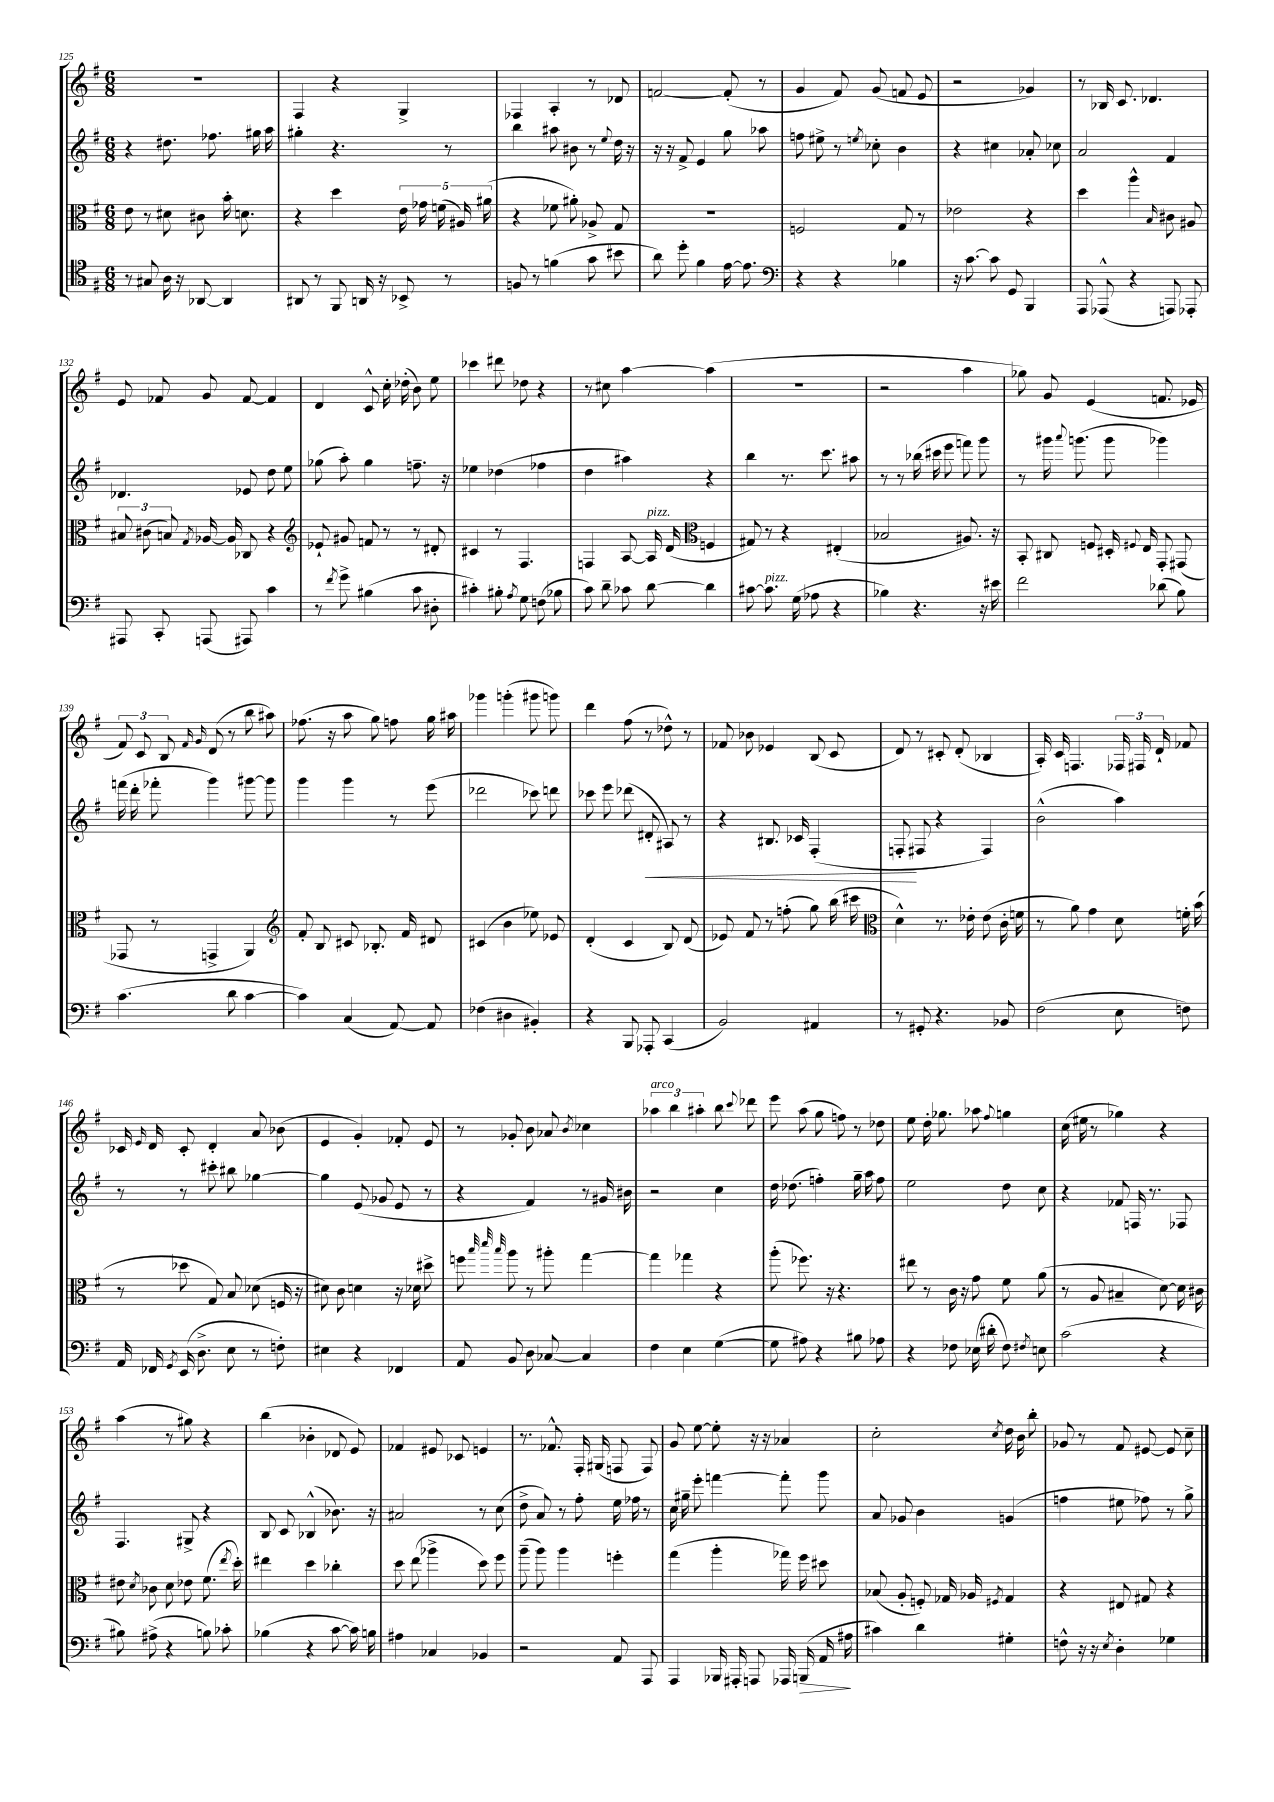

**kern	**dynam	**kern	**kern	**dynam	**kern
*part4	*part4	*part3	*part2	*part2	*part1
*staff4	*staff4	*staff3	*staff2	*staff2	*staff1
*clefC4	*	*clefC3	*clefG2	*	*clefG2
*k[f#]	*	*k[f#]	*k[f#]	*	*k[f#]
*M6/8	*	*M6/8	*M6/8	*	*M6/8
=125	=125	=125	=125	=125	=125
8r	.	8e\	4r	.	2.r
8G#X/	.	8r	.	.	.
16A\	.	8d#X\	8.dd#X\	.	.
16r	.	.	.	.	.
[8AA-X/	.	8c#X\	.	.	.
.	.	.	8.ff-X\	.	.
4AA-/]	.	16b'\	.	.	.
.	.	8.dn\	.	.	.
.	.	.	16gg#X\	.	.
.	.	.	16aa\	.	.
=126	=126	=126	=126	=126	=126
8AA#X/	.	4r	4gg#X'\	.	4F#/
8r	.	.	.	.	.
8FF#/	.	4dd\	4.r	.	4r
16AAn/	.	.	.	.	.
16r	.	.	.	.	.
8BB-X^/	.	20e\	.	.	4G^/
.	.	20g-X\	.	.	.
.	.	(20fn\	.	.	.
8r	.	.	8r	.	.
.	.	20A#X/)	.	.	.
.	.	(20a#X\	.	.	.
=127	=127	=127	=127	=127	=127
8Fn/	.	4r	4bb\	.	4F-X/
8r	.	.	.	.	.
(4fn\	.	8f-X\	8aa#X\	.	4A'/
.	.	8a#X'\)	8b#X\	.	.
8g\	.	8A-X^/	8r	.	8r
.	.	.	8qqee/	.	.
8b#X\	.	8G/	16dd\	.	8d-X/
.	.	.	16r	.	.
=128	=128	=128	=128	=128	=128
8a\)	.	2.r	16r	.	[2fn/
.	.	.	16r	.	.
8dd'\	.	.	8f#^/	.	.
4f#\	.	.	4e/	.	.
[16e\	.	.	8gg\	.	(8f'/]
8.e\]	.	.	.	.	.
.	.	.	8aa-X\	.	8r
=129	=129	=129	=129	=129	=129
*clefF4	*	*	*	*	*
4r	.	2Fn/	8ffn\	.	4g/
.	.	.	8ee#X^\	.	.
4r	.	.	8r	.	8f#/)
.	.	.	8qeen/	.	.
.	.	.	8cc-X'\	.	(8g/
4B-X\	.	8G/	4b\	.	8fn/
.	.	8r	.	.	8e/
=130	=130	=130	=130	=130	=130
16r	.	2e-X\	4r	.	2r
[8.c\	.	.	.	.	.
8c\]	.	.	4cc#X\	.	.
8GG/	.	.	.	.	.
4BBB/	.	4r	8a-X'/	.	4g-X/)
.	.	.	8cc-X\	.	.
=131	=131	=131	=131	=131	=131
8AAA/	.	4dd\	2a/	.	8r
(8AAA-X^^/	.	.	.	.	16B-X/
.	.	.	.	.	8.c/
4r	.	4aa^^\	.	.	.
.	.	.	.	.	4.d-X/
.	.	16qqB/	.	.	.
8AAAn/)	.	8c#X\	4f#/	.	.
8AAA-X'/	.	8A#X/	.	.	.
!!LO:LB:g=z
=132	=132	=132	=132	=132	=132
8AAA#X/	.	12B#X/	4.d-X/	.	8e/
.	.	(12c#X\	.	.	.
8CC'/	.	.	.	.	8f-X/
.	.	12Bn/)	.	.	.
.	.	8qG/	.	.	.
(8AAAn/	.	[16A-X/	.	.	8g/
.	.	16A-/]	.	.	.
8AAA#X/)	.	8C-X/	8e-X/	.	[8f-/
4c\	.	4r	8dd\	.	4f-/]
.	.	.	8ee\	.	.
=133	=133	=133	=133	=133	=133
*	*	*clefG2	*	*	*
8r	.	8e-X`/	(8gg-X\	.	4d/
8qf#/	.	.	.	.	.
8g^\	.	8g#X/	8aa'\)	.	.
(4B#X\	.	8fn/	4gg-\	.	8c^^/
.	.	8r	.	.	16cc'\
.	.	.	.	.	(16dd-X'\
8c\	.	8r	8.ffn~\	.	8b\)
8D#X'\	.	8d#X'/	.	.	8ee\
.	.	.	16r	.	.
=134	=134	=134	=134	=134	=134
4c#X'\)	.	4c#X/	4ee-X\	.	4ccc-X\
8B#X'\	.	8r	(4dd-X\	.	8ddd#X\
8qA/	.	.	.	.	.
8G\	.	4.F#/	.	.	8dd-X\
(8Fn\	.	.	4ff-X\	.	4r
8B-X\	.	.	.	.	.
=135	=135	=135	=135	=135	=135
8c\)	.	4Fn/	4dd\	.	8r
8d~\	.	.	.	.	8cc#X\
8c-X\	.	[8A/	4aa#X\)	.	[4aa\
!	!	!LO:TX:a:i:t=pizz.	!	!	!
[8d\	.	16A/]	.	.	.
.	.	(16d/	.	.	.
*	*	*clefC3	*	*	*
4d\]	.	4Fn/	4r	.	(4aa\]
=136	=136	=136	=136	=136	=136
[8c#X\	.	8G#X/)	4bb\	.	2.r
!LO:TX:a:i:t=pizz.	!	!	!	!	!
8.c#\]	.	8r	.	.	.
.	.	4r	8.r	.	.
(16G\	.	.	.	.	.
8A-X\	.	.	.	.	.
.	.	.	8.ccc\	.	.
4r	.	(4E#X'/	.	.	.
.	.	.	8aa#X\	.	.
=137	=137	=137	=137	=137	=137
4B-X\)	.	2B-X/	8r	.	2r
.	.	.	8r	.	.
4.r	.	.	(16bb-X\	.	.
.	.	.	16ccc#X\	.	.
.	.	.	8eee\	.	.
.	.	8.A#X/)	8fffn\)	.	4aa\
16r	.	.	8ggg\	.	.
16e#X\	.	16r	.	.	.
=138	=138	=138	=138	=138	=138
2f#\	.	8BB'/	8r	.	8gg-X\)
.	.	8C#X/	16ggg#X\	.	8g/
.	.	.	8qqaaa/	.	.
.	.	.	(8.gggn\	.	.
.	.	8Fn/	.	.	(4e/
.	.	16D#X'/	8ggg\	.	.
.	.	8qqF#X/	.	.	.
.	.	16E/	.	.	.
(8d-X\	.	8GG'/	4ggg-X\)	.	8.fn/
8B\)	.	(8GG#X/	.	.	.
.	.	.	.	.	16e-X/
!!LO:LB:g=z
=139	=139	=139	=139	=139	=139
(4.c\	.	8GG-X/	(16fffn\	.	12f#/)
.	.	.	16ddd'\	.	.
.	.	.	.	.	12c/
.	.	8r	8fff-X'\	.	.
.	.	.	.	.	12B/
.	.	.	.	.	16qqf#/
.	.	.	.	.	16qqg/
.	.	4GGn^/	4ggg\)	.	(8d/
8d\	.	.	.	.	8r
[4c\	.	4AA/)	[8ggg#X\	.	8bb\
.	.	.	8ggg#\]	.	8aa#X\)
=140	=140	=140	=140	=140	=140
*	*	*clefG2	*	*	*
4c\])	.	8f#'/	4ggg\	.	(8.ff-X\
.	.	8B/	.	.	.
.	.	.	.	.	16r
(4C/	.	8c#X/	4ggg\	.	8aa\
.	.	8.B-X'/	.	.	8gg\)
[8AA/)	.	.	8r	.	8ffn\
.	.	16f#/	.	.	.
8AA/]	.	8d#X/	(8eee\	.	16gg\
.	.	.	.	.	16aa#X\
=141	=141	=141	=141	=141	=141
(4F-X\	.	(4c#X/	2ddd-X\	.	4ggg-X\
4D#X\	.	4b\	.	.	(4gggn'\
4BB#X'/)	.	8ee-X\)	8ccc-X\)	.	8ggg#X\
.	.	8e-X/	8dddn\	.	8gggn\)
=142	=142	=142	=142	=142	=142
4r	.	(4d'/	8ccc-X\	.	4ddd\
.	.	.	8eee\	.	.
8BBB/	.	4c/	(8ddd-X\	.	(8ff#\
!	!	!	!	!LO:HP:b	!
8AAA-X'/	.	.	8d#X'/	<	8r
(4CC/	.	8B/)	8A#X/)	.	8dd-X^^\)
.	.	(8d/	8r	.	8r
=143	=143	=143	=143	=143	=143
2BB/)	.	8e-X/)	4r	.	8f-X/
.	.	8f#/	.	.	8b-X\
.	.	8r	8.B#X/	.	4e-X/
.	.	(8ffn'\	.	.	.
.	.	.	16c-X/	.	.
4AA#X/	.	8gg\)	(4F#'/	.	(8B/
.	.	(16bb\	.	.	8c/
.	.	16ccc#X\	.	.	.
=144	=144	=144	=144	=144	=144
*	*	*clefC3	*	*	*
8r	.	4d^^\)	8Fn'/	.	8d/)
8GG#X'/	.	.	8F#X/	[	8r
4.r	.	8.r	4r	.	8c#X'/
.	.	.	.	.	(8d'/
.	.	16e-X'\	.	.	.
.	.	(8e-\	4F#/)	.	4B-X/
8BB-X/	.	16c'\	.	.	.
.	.	16fn\	.	.	.
=145	=145	=145	=145	=145	=145
(2F#\	.	8r	(2b^^\	.	16A'/)
.	.	.	.	.	16c/
.	.	8a\)	.	.	4.Fn/
.	.	4g\	.	.	.
8E\	.	8d\	4aa\)	.	24F-X/
.	.	.	.	.	24F#X/
.	.	.	.	.	24d`/
8Fn\)	.	16fn'\	.	.	8f-X/
.	.	(16b\	.	.	.
!!LO:LB:g=z
=146	=146	=146	=146	=146	=146
16AA/	.	8r	8r	.	16c-X/
.	.	.	.	.	16qqe/
16FF-X/	.	.	.	.	16d/
8qGG/	.	.	.	.	.
(16EE/	.	8dd-X\	8r	.	8c-'/
8.D^\	.	.	.	.	.
.	.	8G/)	8ccc#X'\	.	4d'/
8E\	.	8B/	8bb#X\	.	.
8r	.	(8d-X\	[4gg-X\	.	8a/
8Fn'\)	.	16Fn/	.	.	(8b-X\
.	.	16r	.	.	.
=147	=147	=147	=147	=147	=147
4E#X\	.	8d#X\)	4gg-\]	.	4e/
.	.	8c\	.	.	.
4r	.	4dn\	(8e/	.	4g'/)
.	.	.	8g-X/	.	.
4FF-X/	.	16r	8e/	.	8f-X'/
.	.	16d-X\	.	.	.
.	.	8dd#X^\	8r	.	8e/
=148	=148	=148	=148	=148	=148
8AA/	.	8ffn\	4r	.	8r
.	.	32qqbb/	.	.	.
.	.	32qqddd/	.	.	.
.	.	32qqbb/	.	.	.
8BB/	.	8aa\	.	.	8g-X'/
8D\	.	8r	4f#/)	.	8b\
[8C-X/	.	8aa#X'\	.	.	8a-X/
.	.	.	.	.	8qb/
4C-/]	.	[4gg\	8r	.	4cc-X\
.	.	.	16g#X/	.	.
.	.	.	16b#X\	.	.
=149	=149	=149	=149	=149	=149
!	!	!	!	!	!LO:TX:a:i:t=arco
4F#\	.	4gg\]	2r	.	6aa-X\
.	.	.	.	.	6bb\
4E\	.	4gg-X\	.	.	.
.	.	.	.	.	6aa#X'\
([4G\	.	4r	4cc\	.	8bb\
.	.	.	.	.	8qqccc/
.	.	.	.	.	8ddd-X\
=150	=150	=150	=150	=150	=150
8G\]	.	(8aa'\	16dd\	.	8eee\
.	.	.	(8.dd-X\	.	.
8A#X\)	.	8.ff-X\)	.	.	(8aa\
4r	.	.	4ffn'\)	.	8gg\
.	.	16r	.	.	.
.	.	4.r	.	.	8ffn\)
8B#X\	.	.	16gg~\	.	8r
.	.	.	16aa\	.	.
8A-X\	.	.	8ff\	.	8dd-X\
=151	=151	=151	=151	=151	=151
4r	.	8ee#X\	2ee\	.	8ee\
.	.	8r	.	.	16dd'\
.	.	.	.	.	8.gg-X\
8F-X\	.	16c\	.	.	.
.	.	16r	.	.	.
(16E-X\	.	8g\	.	.	8aa-X\
16d#X'\	.	.	.	.	.
.	.	.	.	.	8qqff#/
8F-\)	.	8f#\	8dd\	.	4ggn\
8qF#X/	.	.	.	.	.
8En\	.	(8a\	8cc\	.	.
=152	=152	=152	=152	=152	=152
(2c\	.	8r	4r	.	(16cc\
.	.	.	.	.	16ee#X\
.	.	8A/	.	.	8r
.	.	4B#X~/	8f-X/	.	4gg-X\)
.	.	.	16Fn/	.	.
.	.	.	8.r	.	.
4r	.	[8d\)	.	.	4r
.	.	16d\]	8F-X/	.	.
.	.	16c#X\	.	.	.
!!LO:LB:g=z
=153	=153	=153	=153	=153	=153
8B#X\)	.	8e#X\	4.F#/	.	(4aa\
.	.	8qd/	.	.	.
(8A#X^\	.	8c-X\	.	.	.
4r	.	8d\	.	.	8r
.	.	8e-X\	8G#X^/	.	8gg#X\)
8Bn\)	.	(8.f#\	4r	.	4r
8c-X'\	.	.	.	.	.
.	.	8qee/	.	.	.
.	.	16dd'\)	.	.	.
=154	=154	=154	=154	=154	=154
(4B-X\	.	4ee#X\	8B/	.	(4bb\
.	.	.	8c/	.	.
4r	.	4dd\	(4B-X^^/	.	4b-X'\
[8c\	.	4cc-X'\	8.b-X\)	.	8d-X/
16c\])	.	.	.	.	8e/)
16Bn\	.	.	16r	.	.
=155	=155	=155	=155	=155	=155
4A#X\	.	8dd\	2a#X/	.	4f-X/
.	.	(8ee\	.	.	.
4C-X/	.	4aa-X^\	.	.	8e#X/
.	.	.	.	.	8c-X/
4BB-X/	.	8dd\)	8r	.	4en/
.	.	8ff#\	(8cc\	.	.
=156	=156	=156	=156	=156	=156
2r	.	(8aa~\	8dd^\	.	8.r
.	.	8aa\)	8a/)	.	.
.	.	.	.	.	8.f-X^^/
.	.	4aa\	8r	.	.
.	.	.	8ff#'\	.	16F#'/
.	.	.	.	.	(16G#X/
8AA/	.	4ffn'\	16ee\	.	8Fn/
.	.	.	16ff-X\	.	.
8AAA/	.	.	8r	.	8F/)
=157	=157	=157	=157	=157	=157
4AAA/	.	(4gg\	16cc\	.	8g/
.	.	.	16gg#X~\	.	.
.	.	.	8eee'\	.	[8ee\
16BBB-X/	.	4aa'\	[4fffn\	.	8ee'\]
16AAA#X'/	.	.	.	.	.
8AAAn/	.	.	.	.	16r
.	.	.	.	.	16r
16AAA-X/	.	16gg-X\)	8fff'\]	.	4a-X/
!	!LO:HP:b	!	!	!	!
(16BBBn/	>	16ff#\	.	.	.
16AA/	.	8dd#X\	8ggg\	.	.
16A#X\	.	.	.	.	.
.	]	.	.	.	.
=158	=158	=158	=158	=158	=158
4c#X\)	.	(8B-X/	8a/	.	2cc'\
.	.	8A'/	8g-X/	.	.
4d\	.	8Fn'/)	4b\	.	.
.	.	16G-X/	.	.	.
.	.	16A-X/	.	.	.
.	.	8qF#X/	.	.	8qcc/
4G#X'\	.	4G-/	(4gn/	.	16dd\
.	.	.	.	.	16b\
.	.	.	.	.	8bb'\
=159	=159	=159	=159	=159	=159
8Fn^^\	.	4r	4ffn\	.	8g-X/
16r	.	.	.	.	8r
16r	.	.	.	.	.
8qE/	.	.	.	.	.
4D'\	.	8E#X/	8ee#X\	.	8f#/
.	.	8G#X/	8ff-X\)	.	[8e#X/
4G-X\	.	4r	8r	.	8e#/]
.	.	.	8gg^\	.	8cc~\
==	==	==	==	==	==
*-	*-	*-	*-	*-	*-
